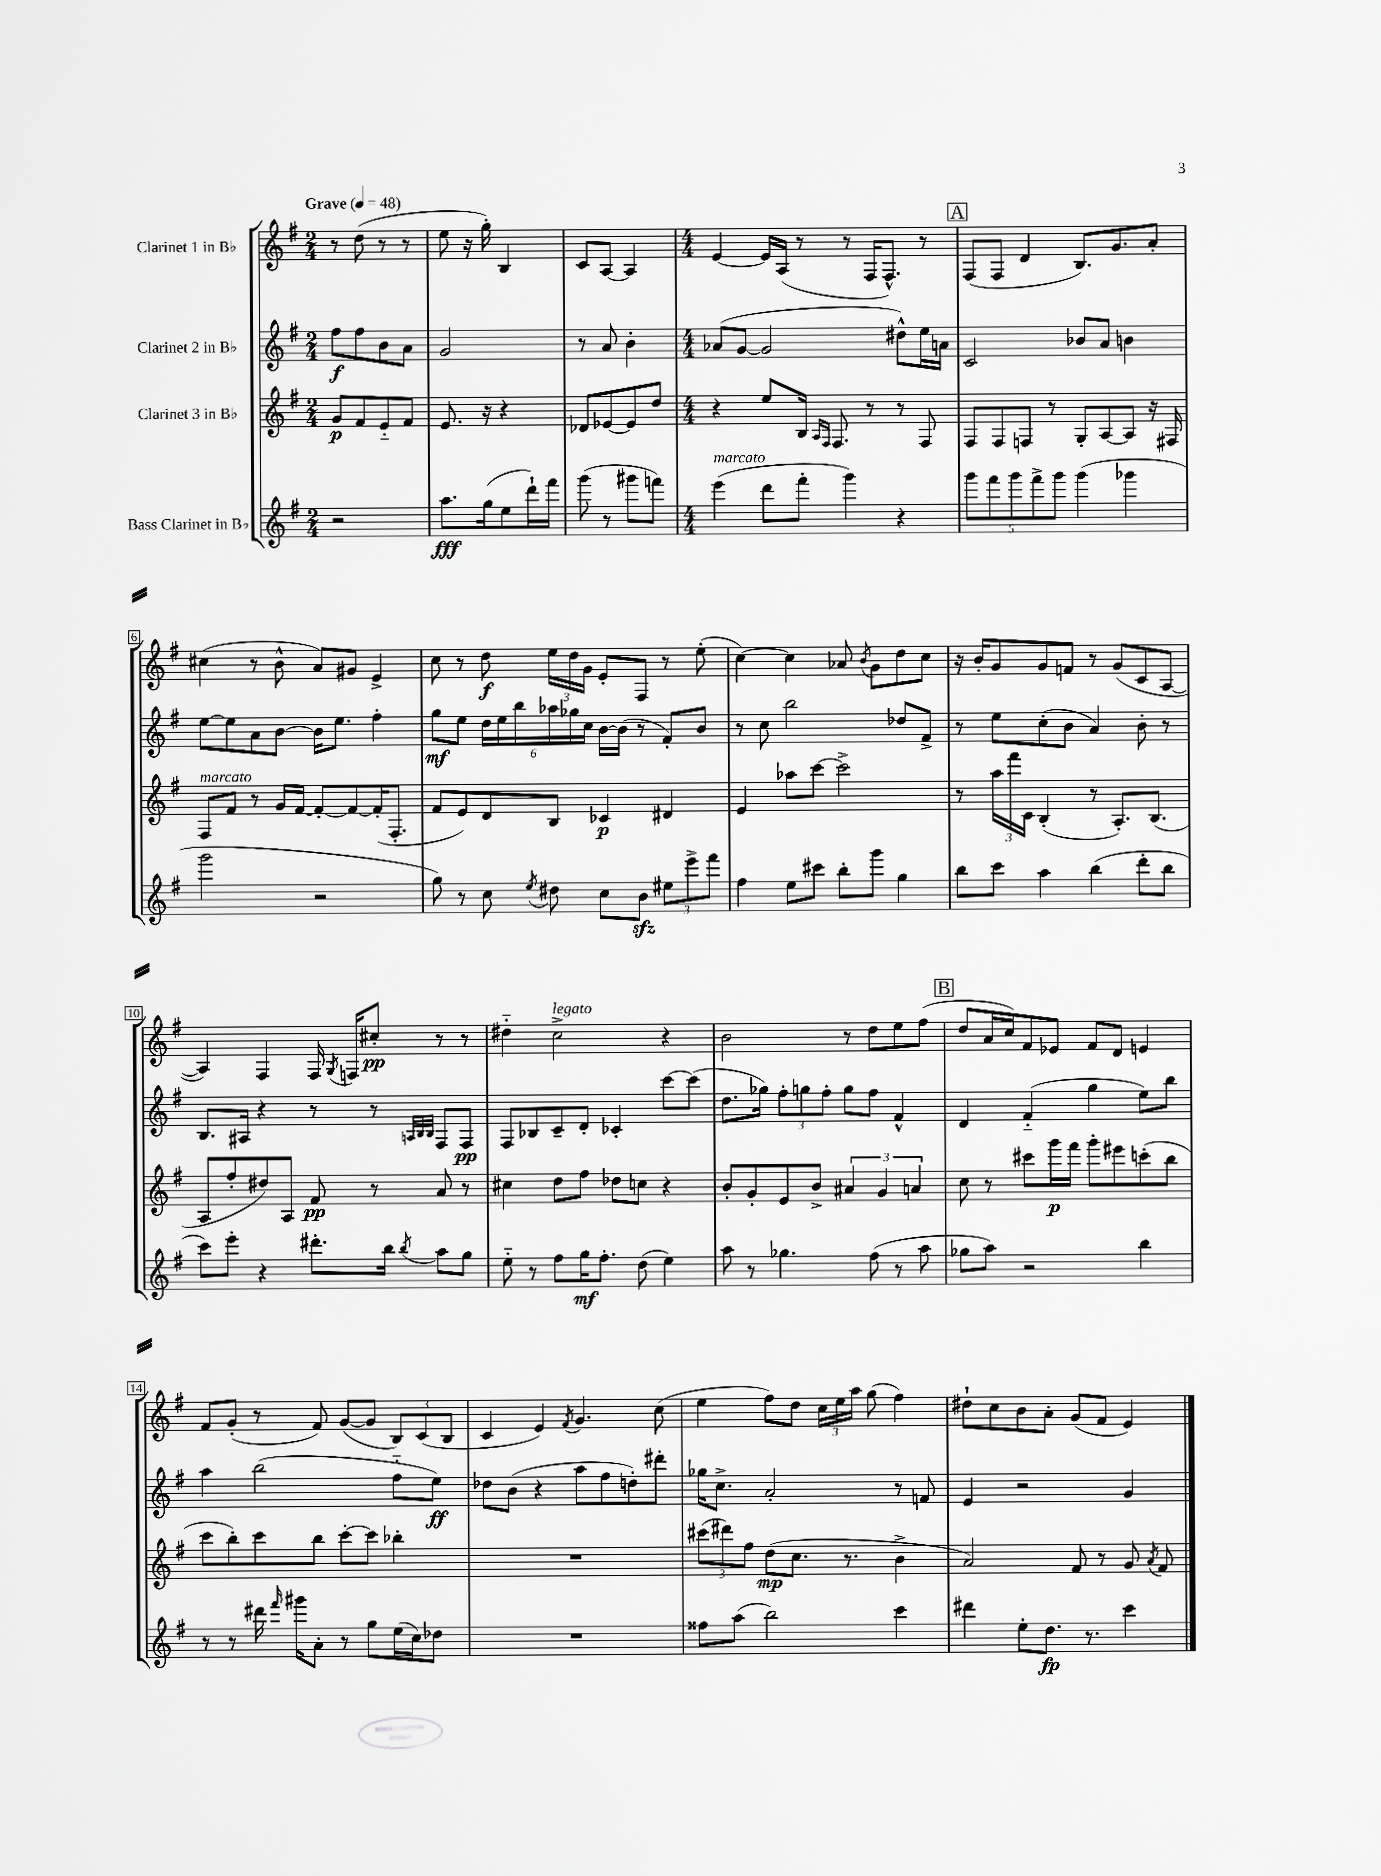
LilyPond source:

<<
\new StaffGroup <<
\new Staff = "s0" \with { instrumentName = "Clarinet 1 in Bb" } {
    \clef treble \key g \major \numericTimeSignature \time 2/4 \tempo "Grave" 4 = 48
    \autoBeamOff r8 d''8( r8 r8 |
    e''8 r16 g''16-.) b4 |
    c'8[ a8]~ a4 |
    \numericTimeSignature \time 4/4 e'4~ e'16[ a16]( r8 r8 fis16[ fis8.]-^) r8 |
    \mark \markup { \box "A" } fis8[( fis8] d'4 b8.[) g'8. a'8]-. |
    cis''4( r8 b'8-^ a'8[) gis'8] e'4-> |
    c''8 r8 d''8\f \tuplet 3/2 { e''16[ d''16 g'16] } e'8[-. fis8] r8 e''8-.( |
    c''4~) c''4 aes'8 \acciaccatura { b'8 } g'8[ d''8 c''8] |
    r16 b'16[-. g'8 g'8 f'8] r8 g'8[( c'8 a8]~ |
    a4) fis4 fis16 \acciaccatura { g8 } f16[ cis''8]-.\pp r8 r8 |
    dis''4-_ c''2->^\markup { \italic "legato" } r4 |
    b'2 r8 d''8[ e''8 fis''8]( |
    \mark \markup { \box "B" } d''8[ a'16 c''16) fis'8 ees'8] fis'8[ d'8] e'4 |
    fis'8[ g'8]-.( r8 fis'8) g'8[~( g'8] \tuplet 3/2 { b8[) c'8( b8] } |
    c'4 e'4) \acciaccatura { fis'8 } g'4. c''8( |
    e''4 fis''8[) d''8] \tuplet 3/2 { c''16[ e''16 a''16] } g''8( fis''4) |
    dis''8[-! c''8 b'8 a'8]-. g'8[( fis'8] e'4) \bar "|." |
}
\new Staff = "s1" \with { instrumentName = "Clarinet 2 in Bb" } {
    \clef treble \key g \major \numericTimeSignature \time 2/4
    \autoBeamOff fis''8[\f fis''8 b'8 a'8] |
    g'2 |
    r8 a'8 b'4-. |
    \numericTimeSignature \time 4/4 aes'8[( g'8]~ g'2 dis''8[-^) e''16 a'16] |
    \mark \markup { \box "A" } c'2 bes'8[ a'8] b'4 |
    e''8[~ e''8 a'8 b'8]~ b'16[ e''8.] fis''4-. |
    g''8[\mf e''8] \tuplet 6/4 { d''16[ e''16 b''16 aes''16 ges''16 c''16] } b'16[~ b'16]( r8 fis'8[-.) b'8] |
    r8 c''8 b''2 des''8[ fis'8]-> |
    r8 e''8[ c''8-.( b'8] a'4) b'8-. r8 |
    b8.[ ais16] r4 r8 r8 \grace { a32[ b32 b32] } fis8[ fis8]\pp |
    fis8[ bes8 c'8-- d'8]-. ces'4-. c'''8[~ c'''8]( |
    d''8.[ ges''16]) \tuplet 3/2 { fis''8[-. g''8 fis''8]-. } g''8[ fis''8] fis'4-^ |
    \mark \markup { \box "B" } d'4 fis'4-_( g''4 e''8[) b''8] |
    a''4 b''2( fis''8[-_ e''8]\ff) |
    des''8[ b'8]( r4 a''8[ fis''8 d''8-.) dis'''8]-. |
    ges''16[ c''8.]-> a'2-. r8 f'8 |
    e'4 r2 g'4 \bar "|." |
}
\new Staff = "s2" \with { instrumentName = "Clarinet 3 in Bb" } {
    \clef treble \key g \major \numericTimeSignature \time 2/4
    \autoBeamOff g'8[\p fis'8 e'8-_ fis'8] |
    e'8. r16 r4 |
    des'8[ ees'8~ ees'8 d''8] |
    \numericTimeSignature \time 4/4 r4 e''8[ b16] \grace { a16[ fis16] } fis8. r8 r8 fis8 |
    \mark \markup { \box "A" } fis8[ fis8 f8] r8 g8[-. a8~ a8] r16 fis16 |
    fis8[^\markup { \italic "marcato" } fis'8] r8 g'16[ fis'16]~ fis'8[~-. fis'8~ fis'16-.( fis8.]-. |
    fis'8[ e'8) d'8 b8] ces'4\p dis'4 |
    e'4 aes''8[ c'''8]~ c'''2-> |
    r8 \tuplet 3/2 { a''16[ fis'''16 c'16] } b4-.( r8 a8.[-.) b8.]( |
    a8[ fis''8-. dis''8) a8] fis'8\pp r8 a'8 r8 |
    cis''4 d''8[ fis''8] des''8[ c''8] r4 |
    b'8[-. g'8-. e'8 b'8]-> \tuplet 3/2 { ais'4 g'4 a'4 } |
    \mark \markup { \box "B" } c''8 r8 cis'''8[ g'''16\p fis'''16] g'''8[-. eis'''8 c'''8-.( b''8] |
    c'''8[ b''8-.) c'''8 b''8] c'''8[~-. c'''8] bes''4-. |
    R1 |
    \tuplet 3/2 { cis'''8[( dis'''8) fis''8] } d''8[\mp( c''8.] r8. b'4-> |
    a'2) fis'8 r8 g'8 \acciaccatura { a'8 } fis'8 \bar "|." |
}
\new Staff = "s3" \with { instrumentName = "Bass Clarinet in Bb" } {
    \clef treble \key g \major \numericTimeSignature \time 2/4
    \autoBeamOff r2 |
    a''8.[\fff g''16( e''8 d'''16-!) fis'''16] |
    g'''8( r8 gis'''8[ f'''8]) |
    \numericTimeSignature \time 4/4 e'''4^\markup { \italic "marcato" }( d'''8[ fis'''8]-. g'''4) r4 |
    \mark \markup { \box "A" } \tuplet 5/4 { g'''8[ fis'''8 g'''8 fis'''8-> g'''8] } g'''4( ges'''4 |
    g'''2 r2 |
    g''8) r8 c''8 \acciaccatura { e''8 } dis''8 c''8[ b'8]\sfz \tuplet 3/2 { eis''8[ e'''8-> fis'''8] } |
    fis''4 e''8[ cis'''8] b''8[-. g'''8] g''4 |
    b''8[ c'''8] a''4 b''4( d'''8[-. b''8] |
    c'''8[) e'''8]-. r4 dis'''8.[-. b''16] \acciaccatura { b''8 } a''8[ g''8] |
    e''8-_ r8 fis''8[ g''16\mf fis''8.]-. d''8( e''4) |
    a''8 r8 ges''4. fis''8( r8 a''8 |
    \mark \markup { \box "B" } ges''8[ a''8]) r2 b''4 |
    r8 r8 dis'''16 \grace { fis'''16 } gis'''16[ a'8]-. r8 g''8[ e''16( c''16) des''8] |
    R1 |
    fisis''8[ a''8]( b''2) c'''4 |
    dis'''4 e''8[-. d''8.]\fp r8. c'''4 \bar "|." |
}
>>
>>
\layout { \context { \Score \override BarNumber.stencil = #(make-stencil-boxer 0.1 0.3 ly:text-interface::print) } }
